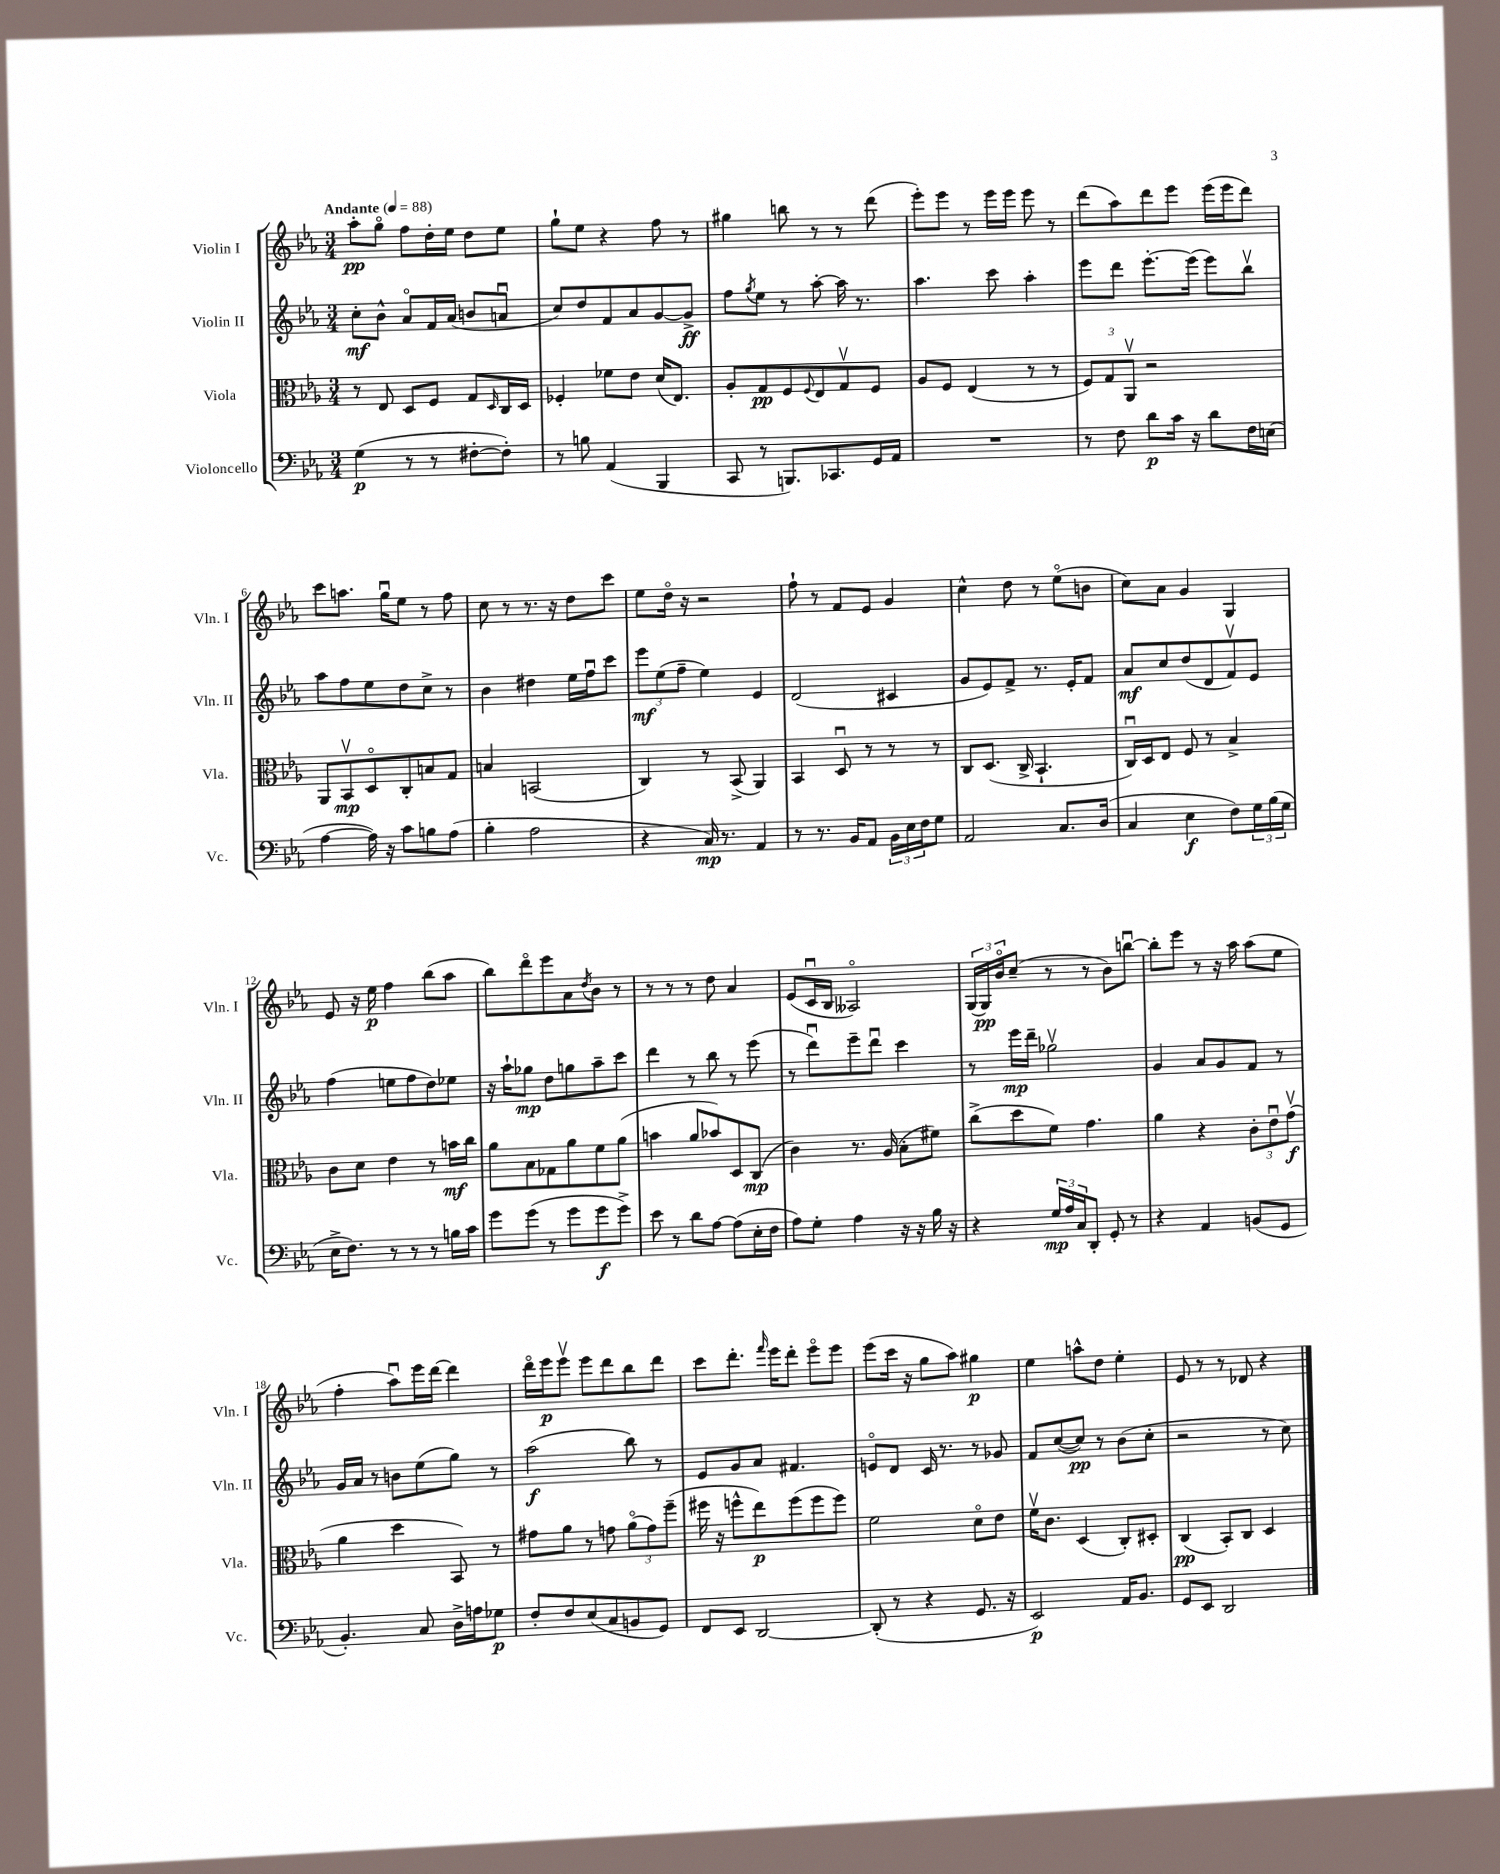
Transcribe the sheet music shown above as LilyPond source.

<<
\new StaffGroup <<
\new Staff = "s0" \with { instrumentName = "Violin I" shortInstrumentName = "Vln. I" } {
    \clef treble \key ees \major \numericTimeSignature \time 3/4 \tempo "Andante" 4 = 88
    aes''8-.\pp g''8\flageolet f''8 d''16-. ees''16 d''8 ees''8 |
    g''8-! ees''8 r4 f''8 r8 |
    gis''4 b''8 r8 r8 d'''8( |
    ees'''8-.) ees'''8 r8 ees'''16 ees'''16 ees'''8 r8 |
    d'''8( aes''8) d'''8 ees'''8 ees'''16( ees'''16 d'''8) |
    c'''8 a''8. g''16\downbow ees''8 r8 f''8 |
    c''8 r8 r8. r16 d''8 c'''8 |
    ees''8 d''16\flageolet r16 r2 |
    f''8-! r8 f'8 ees'8 g'4 |
    c''4-^ d''8 r8 ees''8\flageolet( b'8 |
    c''8) aes'8 g'4 g4 |
    ees'8 r16 ees''16\p f''4 bes''8( aes''8 |
    bes''8) d'''8\flageolet ees'''8 aes'8 \acciaccatura { d''8 } bes'8 r8 |
    r8 r8 r8 d''8 aes'4 |
    ees'8( c'16\downbow bes16 aeses2\flageolet) |
    \tuplet 3/2 { g16( g16\pp) bes'16\flageolet } c''8--( r8 r8 bes'8) b''8~\downbow |
    b''8-. ees'''8 r8 r16 aes''16 aes''8( ees''8 |
    f''4-. aes''8\downbow) ees'''16 d'''16~ d'''4 |
    d'''16\flageolet ees'''16\p ees'''8\upbow ees'''8 d'''8 bes''8 d'''8 |
    c'''8 d'''8.-. \grace { f'''16 } ees'''16 d'''8-. ees'''8\flageolet ees'''8 |
    ees'''8( c'''16 r16 g''8 aes''8) gis''4\p |
    ees''4 a''8-^ d''8 ees''4-. |
    ees'8 r8 r8 des'8 r4 \bar "|." |
}
\new Staff = "s1" \with { instrumentName = "Violin II" shortInstrumentName = "Vln. II" } {
    \clef treble \key ees \major \numericTimeSignature \time 3/4
    c''8-.\mf bes'8-^ aes'8\flageolet f'16 aes'16( b'8 a'8\downbow |
    c''8) d''8 f'8 aes'8 g'8~ g'8->\ff |
    f''8 \acciaccatura { g''8 } ees''8 r8 aes''8~-. aes''16 r8. |
    aes''4. c'''8 aes''4-. |
    ees'''8 d'''8 ees'''8.~-. ees'''16( ees'''8) bes''8\upbow |
    aes''8 f''8 ees''8 d''8 c''8-> r8 |
    bes'4 dis''4 ees''16 f''16\downbow c'''8 |
    \tuplet 3/2 { ees'''8\mf ees''8( f''8-- } ees''4) ees'4 |
    d'2( cis'4 |
    g'8 ees'8) f'8-> r8. ees'16-. f'8 |
    aes'8\mf c''8 d''8( d'8 f'8\upbow) ees'8 |
    f''4( e''8 f''8 d''8) ees''8 |
    r16 aes''16-! ges''8\mp d''8 g''8 aes''8-- c'''8 |
    d'''4 r8 bes''8 r8 ees'''8( |
    r8 d'''8\downbow) ees'''8-- d'''8\downbow c'''4 |
    r8 ees'''16\mp d'''16-- ges''2\upbow |
    g'4 aes'8 g'8 f'8 r8 |
    g'16 aes'16 r8 b'8 ees''8( g''8) r8 |
    aes''2\f( bes''8) r8 |
    ees'8 g'8 aes'8 fis'4. |
    e'8\flageolet d'8 c'16 r8. r8 ges'8 |
    f'8 c''8~( c''8\pp) r8 bes'8( c''8-. |
    r2 r8 c''8) \bar "|." |
}
\new Staff = "s2" \with { instrumentName = "Viola" shortInstrumentName = "Vla." } {
    \clef alto \key ees \major \numericTimeSignature \time 3/4
    r8 ees8 d8 f8 g8 \grace { d16 } c16 d16 |
    fes4-. fes'8 ees'8 d'16( ees8.) |
    aes8-. g8\pp f8 \appoggiatura { f8 } ees8 g8\upbow f8 |
    aes8 f8 ees4( r8 r8 |
    \tuplet 3/2 { f8) g8 aes,8\upbow } r2 |
    aes,8 bes,8\upbow\mp d8\flageolet c8-. b8 g8 |
    b4 b,2( |
    c4) r8 bes,8->( aes,4) |
    bes,4 d8\downbow r8 r8 r8 |
    c8 d8.( c16-> bes,4.-! |
    c16\downbow) d16 ees8 f8 r8 bes4-> |
    c'8 d'8 ees'4 r8 b'16\mf c''16 |
    aes'8 bes8 ges8 aes'8 f'8 aes'8( |
    b'4 aes'8 bes'8) d8 c8\mp( |
    c'4) r8. aes16( bes8-. fis'8) |
    c''8->( d''8 f'8) g'4. |
    aes'4 r4 \tuplet 3/2 { c'8-. ees'8\downbow g'8\upbow\f( } |
    aes'4 d''4 bes,8) r8 |
    gis'8 aes'8 r8 g'8 \tuplet 3/2 { aes'8\flageolet( g'8) f''8--( } |
    fis''16 r16 f''8-^ ees''8\p) f''8( f''8 f''8) |
    f'2 d'8\flageolet ees'8 |
    f'16\upbow c'8. d4( c8-.) dis8-. |
    c4\pp( bes,8-.) c8 d4 \bar "|." |
}
\new Staff = "s3" \with { instrumentName = "Violoncello" shortInstrumentName = "Vc." } {
    \clef bass \key ees \major \numericTimeSignature \time 3/4
    g4\p( r8 r8 fis8~-. fis8-.) |
    r8 b8 aes,4( bes,,4 |
    c,8 r8 b,,8.) ces,8. g,16 aes,16 |
    R2. |
    r8 f8 d'8\p c'16 r16 d'8 f16 e16( |
    aes4~ aes16) r16 c'8 b8 aes8( |
    bes4-. aes2 |
    r4 c16\mp) r8. aes,4 |
    r8 r8. bes,16 aes,8 \tuplet 3/2 { bes,16 ees16 f16 } g8 |
    aes,2 c8. d16( |
    c4 ees4\f f8) \tuplet 3/2 { g16 bes16( g16 } |
    ees16-> f8.) r8 r8 r8 b16 c'16 |
    g'8 g'8( r8 g'8 g'8\f g'8->) |
    ees'8 r8 d'8 aes8~ aes8( ees16-. f16 |
    aes8) g8-. aes4 r16 r16 bes16 r16 |
    r4 \tuplet 3/2 { g16\mp aes16 c16 } d,8-. g,8-. r8 |
    r4 aes,4 b,8( g,8 |
    bes,4.-.) c8 d16-> a16 ges8\p |
    f8-. f8 ees8( c8 b,8 g,8) |
    f,8 ees,8 d,2~ |
    d,8-.( r8 r4 g,8. r16 |
    ees,2\p) aes,16 bes,8. |
    g,8 ees,8 d,2 \bar "|." |
}
>>
>>
